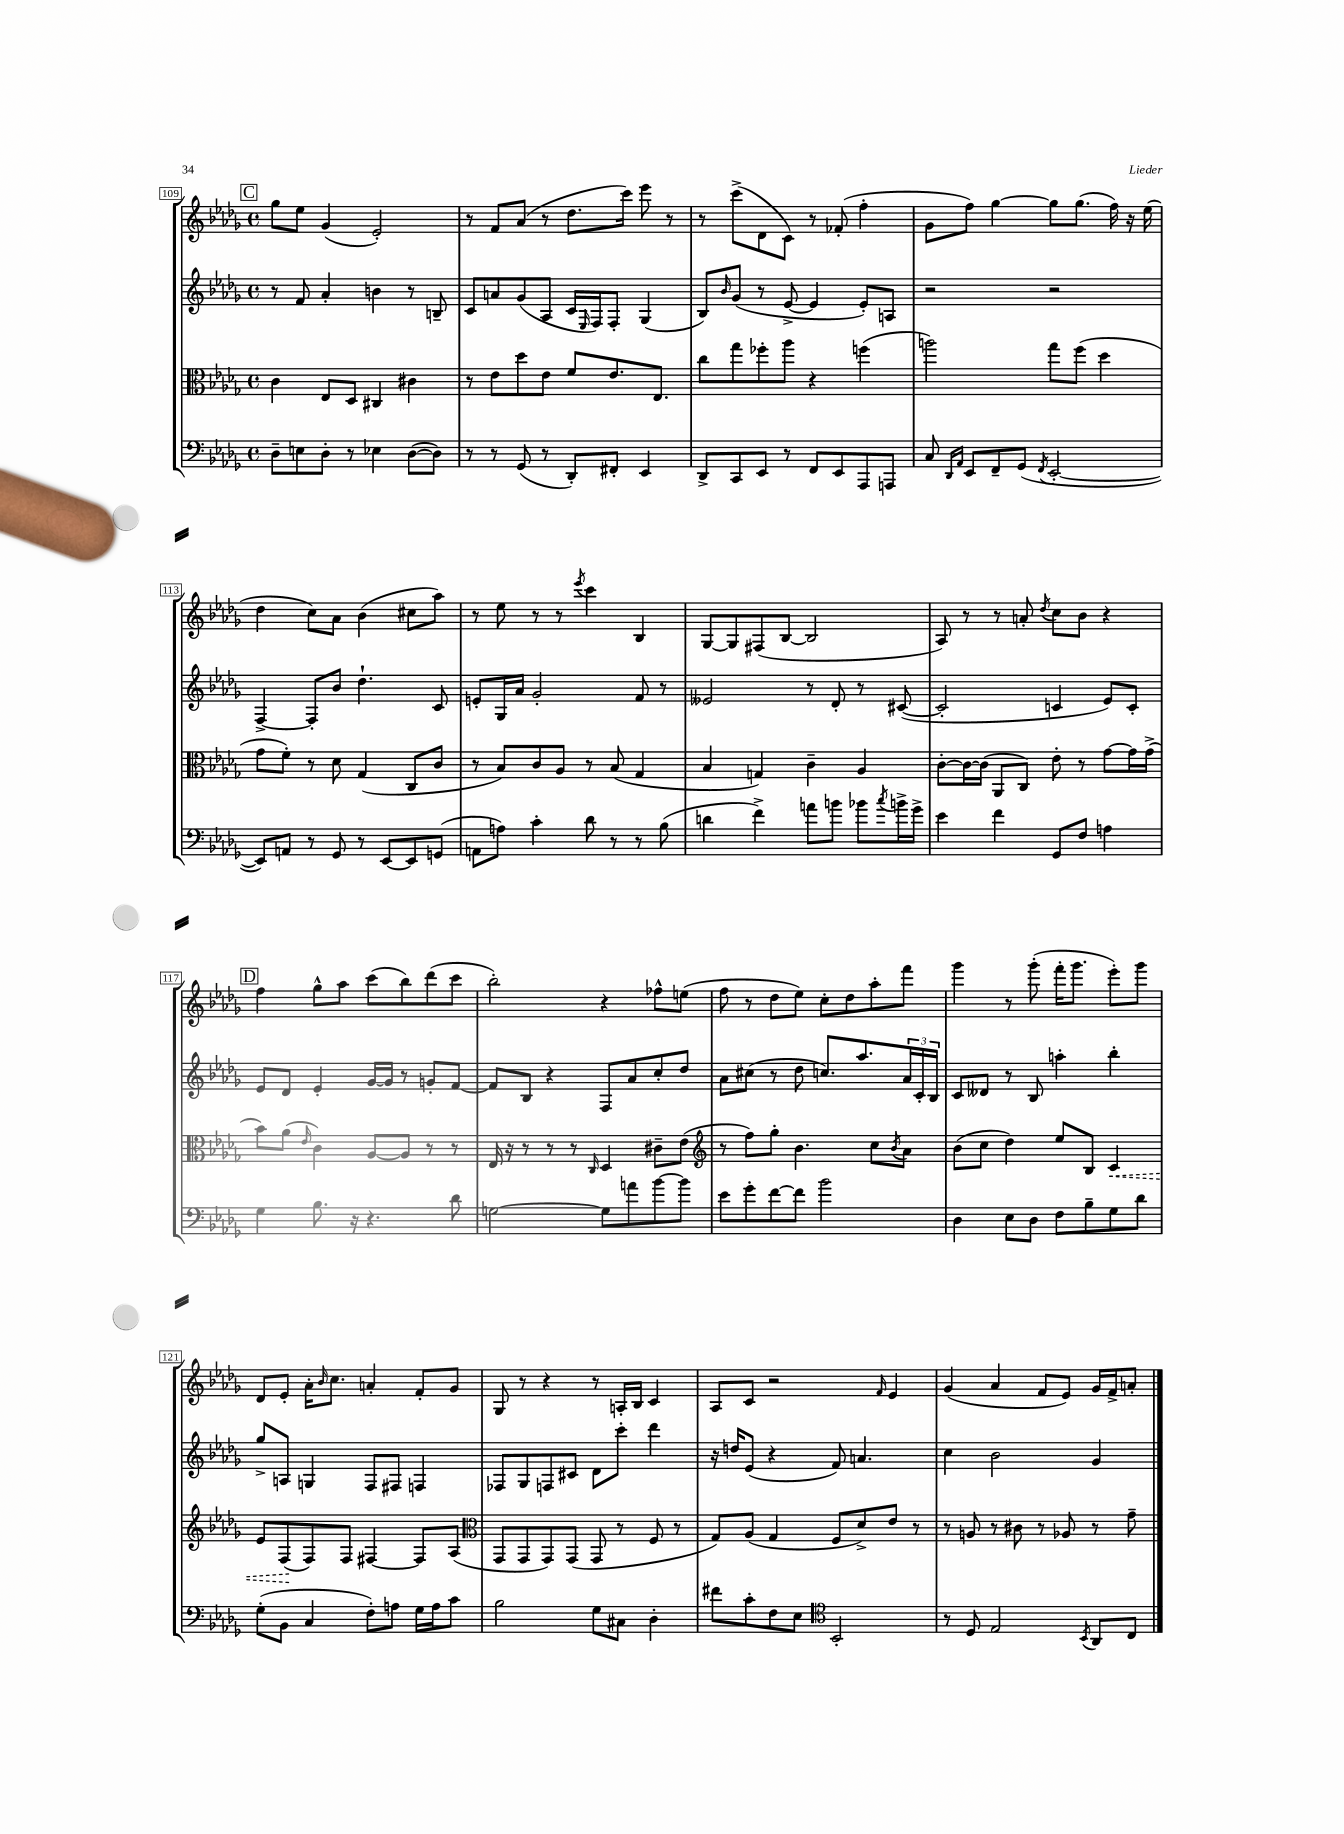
<<
\new StaffGroup <<
\new Staff = "s0" {
    \clef treble \key des \major \defaultTimeSignature \time 4/4
    \mark \markup { \box "C" } ges''8 ees''8 ges'4( ees'2-.) |
    r8 f'8 aes'8( r8 des''8. c'''16) ees'''8 r8 |
    r8 c'''8->( des'8 c'8) r8 fes'8-.( f''4-. |
    ges'8 f''8) ges''4~ ges''8 ges''8.( f''16) r16 ees''16( |
    des''4 c''8) aes'8 bes'4( cis''8 aes''8) |
    r8 ees''8 r8 r8 \acciaccatura { ees'''8 } c'''4 bes4 |
    ges8~ ges8 fis8( bes8~ bes2 |
    aes8) r8 r8 a'8-. \acciaccatura { des''8 } c''8 bes'8 r4 |
    \mark \markup { \box "D" } f''4 ges''8-^ aes''8 c'''8( bes''8) des'''8( c'''8 |
    bes''2-.) r4 fes''8-^ e''8( |
    f''8 r8 des''8 ees''8) c''8-. des''8 aes''8-. f'''8 |
    ges'''4 r8 ges'''8-.( f'''16-. ges'''8. ees'''8-.) ges'''8 |
    des'8 ees'8-. aes'16-. \grace { bes'16 } c''8. a'4-. f'8-. ges'8 |
    ges8 r8 r4 r8 a16-. bes16 c'4 |
    aes8 c'8 r2 \grace { f'16 } ees'4 |
    ges'4( aes'4 f'8 ees'8) ges'16 f'16-> a'8-. \bar "|." |
}
\new Staff = "s1" {
    \clef treble \key des \major \defaultTimeSignature \time 4/4
    \mark \markup { \box "C" } r8 f'8 aes'4-. b'4 r8 b8-- |
    c'8 a'8 ges'8( aes8 c'16 \grace { ees16 } f16) f8-. ges4( |
    bes8) \grace { bes'16 } ges'8( r8 ees'8~-> ees'4 ees'8-.) a8 |
    r2 r2 |
    f4~-> f8-. bes'8 des''4.-! c'8 |
    e'8-. ges16 aes'16 ges'2-. f'8 r8 |
    eeses'2 r8 des'8-. r8 cis'8~( |
    cis'2-. c'4 ees'8) c'8-. |
    \mark \markup { \box "D" } ees'8 des'8 ees'4-. ges'16~ ges'16 r8 g'8-. f'8~ |
    f'8 bes8 r4 f8 aes'8 c''8-. des''8 |
    aes'8 cis''8( r8 des''8 c''8.) aes''8. \tuplet 3/2 { aes'16 c'16-. bes16 } |
    c'8 deses'8 r8 bes8 a''4-. bes''4-. |
    ges''8-> a8 g4 f8 fis8 f4 |
    fes8 ges8 f8 cis'8 des'8 c'''8-. des'''4 |
    r16 d''16 ees'8( r4 f'8) a'4. |
    c''4 bes'2 ges'4 \bar "|." |
}
\new Staff = "s2" {
    \clef alto \key des \major \defaultTimeSignature \time 4/4
    \mark \markup { \box "C" } c'4 ees8 des8 cis4 cis'4 |
    r8 ees'8 des''8 ees'8 f'8 ees'8. ees8. |
    c''8 ges''8 fes''8-. aes''8 r4 f''4( |
    a''2) ges''8 f''8( des''4 |
    ges'8 f'8-.) r8 des'8 ges4( c8 c'8 |
    r8 bes8) c'8 aes8 r8 bes8( ges4 |
    bes4 g4) c'4-- aes4 |
    c'8~-. c'16~ c'16( aes,8 c8) ees'8-. r8 ges'8~ ges'16 ges'16->( |
    \mark \markup { \box "D" } bes'8) aes'8( \grace { ees'16 } c'4) aes8~ aes8 r8 r8 |
    ees16 r16 r8 r8 r8 \grace { c16 } des4 cis'8-- ees'8( |
    \clef treble r8 f''8) ges''8-. bes'4. c''8 \acciaccatura { bes'8 } aes'8 |
    bes'8( c''8 des''4) ees''8 bes8 \once \override Hairpin.style = #'dashed-line c'4\< |
    ees'8 f8\!( f8) f8 fis4~ fis8 aes8( |
    \clef alto ges,8 ges,8 ges,8) ges,8( ges,8 r8 f8 r8 |
    ges8) aes8( ges4 f8 des'8->) ees'8 r8 |
    r8 a8 r8 cis'8 r8 aes8 r8 ges'8-- \bar "|." |
}
\new Staff = "s3" {
    \clef bass \key des \major \defaultTimeSignature \time 4/4
    \mark \markup { \box "C" } des8-- e8 des8-. r8 ees4 des8~( des8) |
    r8 r8 ges,8( r8 des,8-.) fis,8-. ees,4 |
    des,8-> c,8 ees,8 r8 f,8 ees,8 aes,,8 a,,8 |
    c8 \grace { des,16 aes,16 } ees,8 f,8-- ges,8( \acciaccatura { f,8 } ees,2~-. |
    ees,8) a,8 r8 ges,8 r8 ees,8~ ees,8 g,8( |
    a,8 a8) c'4-. des'8 r8 r8 bes8( |
    d'4 f'4->) a'8 b'8 bes'8 \acciaccatura { c''8 } b'16-> ges'16-> |
    ees'4 f'4 ges,8 f8 a4 |
    \mark \markup { \box "D" } ges4 bes8. r16 r4. des'8 |
    g2~ g8 a'8 bes'8~ bes'8 |
    ees'8 ges'8-. f'8~ f'8 bes'2 |
    des4 ees8 des8 f8 bes8-- ges8 des'8 |
    ges8-.( bes,8 c4 f8-.) a8 ges16 a16 c'8 |
    bes2 ges8 cis8 des4-. |
    fis'8 c'8-. f8 ees8 \clef tenor bes,2-. |
    r8 des8 ees2 \acciaccatura { bes,8 } aes,8 c8 \bar "|." |
}
>>
>>
\layout { \context { \Score currentBarNumber = #109 \override BarNumber.stencil = #(make-stencil-boxer 0.1 0.3 ly:text-interface::print) } }
